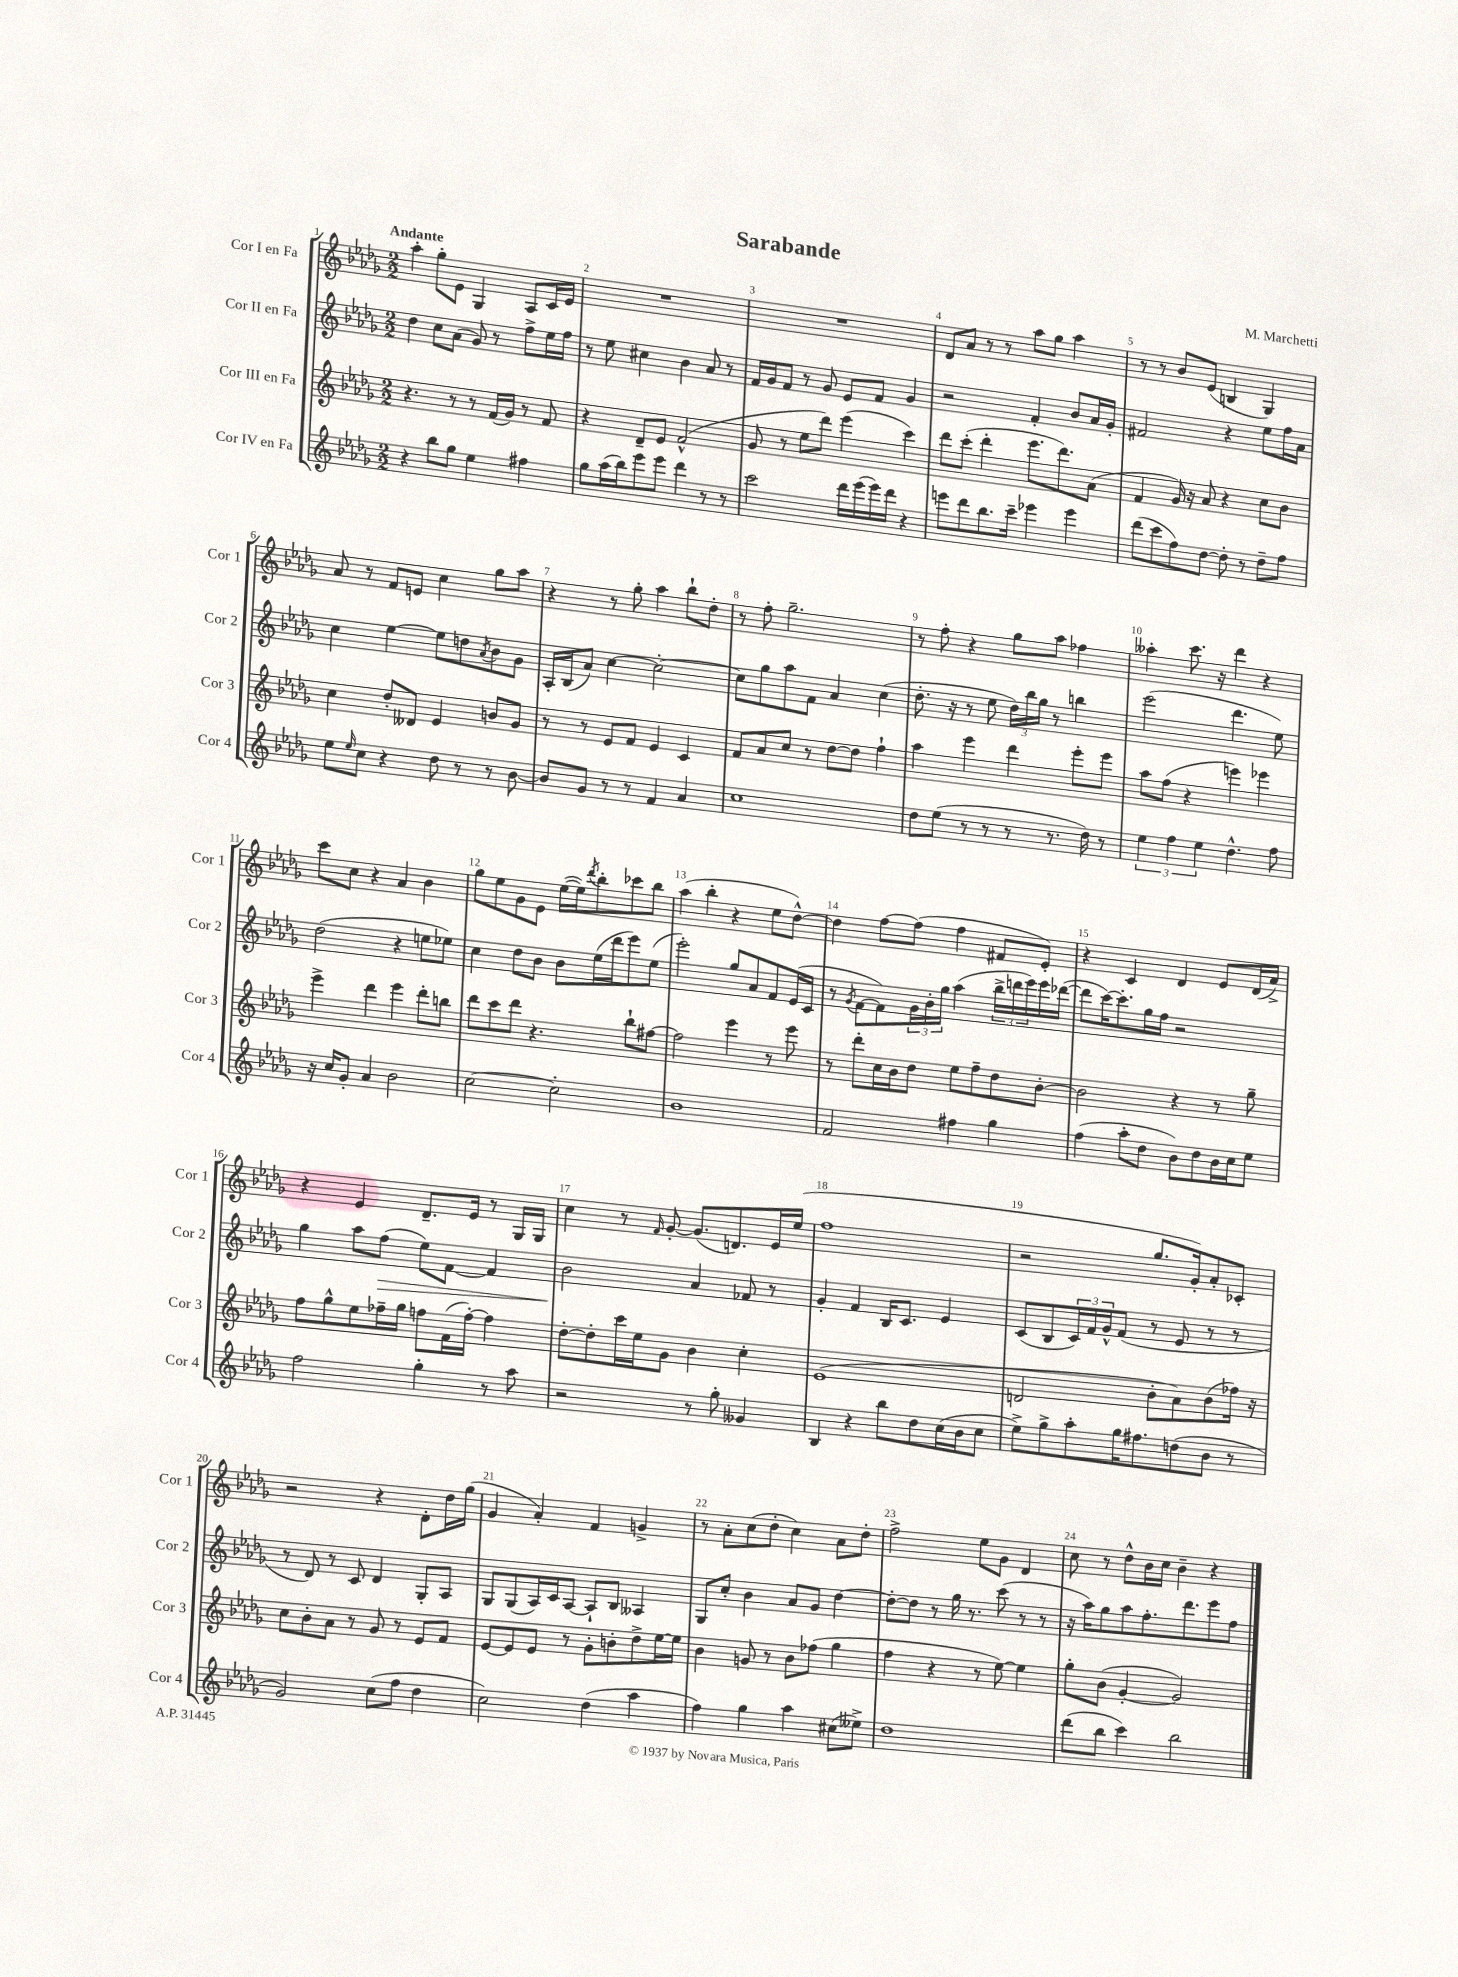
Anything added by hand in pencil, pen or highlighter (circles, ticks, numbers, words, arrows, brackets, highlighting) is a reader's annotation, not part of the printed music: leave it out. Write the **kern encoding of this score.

**kern	**kern	**kern	**kern
*staff4	*staff3	*staff2	*staff1
*clefG2	*clefG2	*clefG2	*clefG2
*k[b-e-a-d-g-]	*k[b-e-a-d-g-]	*k[b-e-a-d-g-]	*k[b-e-a-d-g-]
*M2/2	*M2/2	*M2/2	*M2/2
4r	4.r	4dd-	4aa-'
8bb-	.	8cc	8gg-'
8gg-	8r	(8a-	8e-
4ee-	8r	8g-)	4G-
.	(16f	8r	.
.	16g-)	.	.
4ff#	8r	8ff^	8A-
.	8f	16ee-	16c
.	.	16ff	16e-
=	=	=	=
8gg-	4r	8r	1r
(16aa-	.	8ee-	.
16bb-)	.	.	.
8eee-	8d-~	4cc#	.
8eee-	8e-	.	.
4ddd-	(2f^^	4b-	.
8r	.	8a-	.
8r	.	8r	.
=	=	=	=
2ccc	8g-	16f	1r
.	.	16g-	.
.	8r	8f	.
.	8ee-	8r	.
.	8ddd-)	8g-	.
16ddd-	(4eee-	8e-	.
(16eee-	.	.	.
16eee-)	.	8f	.
16ddd-	.	.	.
4r	4ccc)	4g-	.
=	=	=	=
8eee	8ddd-	2r	8d-
8ddd-	(8ccc'	.	8a-
8.bb-	4ddd-'	.	8r
.	.	.	8r
16ccc~	.	.	.
4eee-	8.eee-	4f'	8aa-
.	.	.	8gg-
.	8.ddd-)	.	.
4eee-	.	8b-	4aa-
.	(8a-	16a-	.
.	.	16g-'	.
=	=	=	=
(8ddd-	4f	2f#	8r
8ccc	.	.	8r
8ff)	16g-)	.	8b-
.	16r	.	.
[8dd-	8a-	.	(8e-
8dd-']	4r	4r	4B
8r	.	.	.
8dd-~	8cc	8ee-	4G-)
8ff	8b-	16ff	.
.	.	16a-	.
=	=	=	=
8ee-	4cc	4cc	8a-
16qqee-	.	.	.
8cc	.	.	8r
4r	8dd-'	[4ee-	8f
.	8d--	.	8e
8dd-	4e-	8ee-]	4cc
8r	.	8dd	.
.	.	8qa-	.
8r	8b	8b-	8gg-
[8b-	8g-	8g-	8aa-
=	=	=	=
8b-]	8r	16A-'	4r
.	.	(16B-	.
8g-	8r	8a-)	.
8r	8e-	[4cc	8r
8r	8f	.	8gg-'
4f	4e-	2cc'_	4aa-
4a-	4c	.	8bb-`
.	.	.	8dd-'
=	=	=	=
1cc	8f	8cc]	8r
.	8a-	8gg-	8ff'
.	8cc	8aa-	2.gg-~
.	8r	8f	.
.	[8dd-	4a-	.
.	8dd-]	.	.
.	4ff`	(4cc	.
=	=	=	=
8dd-	4aa-	8.dd-'	8r
(8ee-	.	.	8ff'
.	.	16r	.
8r	4eee-	8r	4r
8r	.	8ee-	.
8r	4ddd-	24dd-)	8gg-
.	.	24bb-	.
.	.	24gg-	.
8.r	.	8r	8aa-
.	8eee-'	4bb	4ff-
16dd-)	.	.	.
8r	8eee-	.	.
=	=	=	=
6ee-	8aa-	(2eee-	4aa--'
.	(8ff	.	.
6ff	.	.	.
.	4r	.	8.ccc
6ee-	.	.	.
.	.	.	16r
4.dd-^^	4eee)	4.ddd-	4ddd-
.	4eee-	.	4r
8ff	.	8ee-)	.
=	=	=	=
16r	4eee-^	(2dd-	8ccc
16cc	.	.	.
8g-'	.	.	8cc
4a-	4ddd-	.	4r
2b-	4eee-	4r	4a-
.	8ddd-'	8ee	4b-
.	8bb	8ee-)	.
=	=	=	=
[2cc	8ddd-	4cc	8gg-
.	8ccc	.	8ee-
.	8ddd-	8dd-	8g-
.	4.r	8b-	8e-
2cc']	.	8b-	([16ee-
.	.	.	16ee-])
.	.	.	8qddd-
.	.	(16ee-	8bb-'
.	.	16ddd-	.
.	8bb-`	8eee-)	8ccc-
.	[8ff#	(8ee-	8bb-
=	=	=	=
1b-	2ff#]	2eee-')	(4aa-
.	.	.	4bb-'
.	4eee-	8gg-	4r
.	.	8a-	.
.	8r	8f	8ee-
.	8eee-	(16e-	[8dd-^^)
.	.	16c	.
=	=	=	=
2f	8r	8r	4dd-]
.	.	8qg-	.
.	8ddd-'	[8f	.
.	16cc	8f])	[8ff
.	16b-	.	.
.	8dd-	24g-	(8ff]
.	.	24b-'	.
.	.	24gg-	.
4ff#	8ee-	(4aa-	4ff
.	8ff~	.	.
4gg-	8dd-	24bb-^	8f#
.	.	24ddd	.
.	.	24eee-)	.
.	[8b-'	16eee-	8e-')
.	.	([16ddd-	.
=	=	=	=
(4ff	2b-]	8ddd-]	4r
.	.	[16ccc)	.
.	.	8.ccc']	.
8aa-'	.	.	4c
8dd-	.	16gg-	.
.	.	16ff	.
8b-)	4r	2r	4d-
8dd-	.	.	.
16b-	8r	.	8e-
16cc	.	.	.
8ee-	8gg-~	.	(16d-
.	.	.	16a-^)
=	=	=	=
2ff	8ff	4gg-	4r
.	8gg-^^	.	.
.	8ee-	8aa-	4e-
.	16ff-~	(8ff	.
.	16gg-	.	.
4gg-'	8ff	8ee-)	8.d-~
.	(16f	[8f	.
.	[16ff')	.	16e-
8r	4ff]	4f]	8r
8aa-	.	.	16G-
.	.	.	16G-
=	=	=	=
2r	[8dd-'	2b-	4cc
.	8dd-']	.	.
.	16ccc	.	8r
.	16ee-	.	.
.	.	.	16qqf
.	8g-	.	[8g-'
8r	4b-	4a-	(8.g-]
8gg-'	.	.	.
.	.	.	8.d)
4g--	4cc'	8f-	.
.	.	8r	16e-
.	.	.	(16ee-
=	=	=	=
4B-	(1e-	4g-'	1ff
4r	.	4f	.
8bb-	.	16B-	.
.	.	8.c	.
8dd-	.	.	.
(16cc	.	4e-	.
16b-	.	.	.
8cc	.	.	.
=	=	=	=
8ee-^)	2d	(8c	2r
8gg-^	.	8B-	.
8aa-'	.	24c)	.
.	.	24f	.
.	.	24g-^^	.
16gg-	.	(8f	.
8.ff#	.	.	.
.	8b-'	8r	8.gg-
(8dd	8a-)	8e-	.
.	.	.	16g-')
8b-	(8b-	8r	8a-'
8r	16ff-)	8r	8c-'
.	16r	.	.
=	=	=	=
2g-)	8cc	8r	2r
.	8b-'	8d-)	.
.	8a-	8r	.
.	8r	8c	.
(8cc	8g-	4d-	4r
8ff	8r	.	.
4dd-	8e-	8G-'	8d-'
.	8f	8A-	16dd-
.	.	.	(16gg-
=	=	=	=
2cc)	[8e-	8G-	4g-
.	8e-]	(8G-	.
.	8e-	16A-)	4a-')
.	.	16c	.
.	8r	[8A-	.
(4dd-	8g-'	8A-`]	4f
.	8b'	8B-	.
4aa-	8dd-^	4A--	4g^
.	[16ee-	.	.
.	16ee-]	.	.
=	=	=	=
4ff)	4b-	8G-	8r
.	.	8cc'	8a-'
4gg-	8g	4b-	(8cc
.	8r	.	8dd-'
4aa-	8b-	8a-	4cc)
.	(8ff-	8g-	.
(8cc#	4gg-	[4dd-	8a-
8ee--^)	.	.	8dd-'
=	=	=	=
1dd-	4ff	8dd-'_	2ff^
.	.	8dd-]	.
.	4r	8r	.
.	.	16gg-	.
.	.	8.r	.
.	8r	.	8ee-
.	[8ee-)	(8ccc	8g-
.	4ee-]	8r	4d-
.	.	8r	.
=	=	=	=
(8ddd-	8gg-'	16r	8cc
.	.	16aa-)	.
8bb-	(8b-	8gg-	8r
4ccc)	[4g-'	8aa-	8dd-^^
.	.	8.ff'	16b-
.	.	.	16cc
2bb-	2g-])	.	4b-~
.	.	8.ddd-	.
.	.	8eee-	4r
.	.	8ff	.
==	==	==	==
*-	*-	*-	*-
